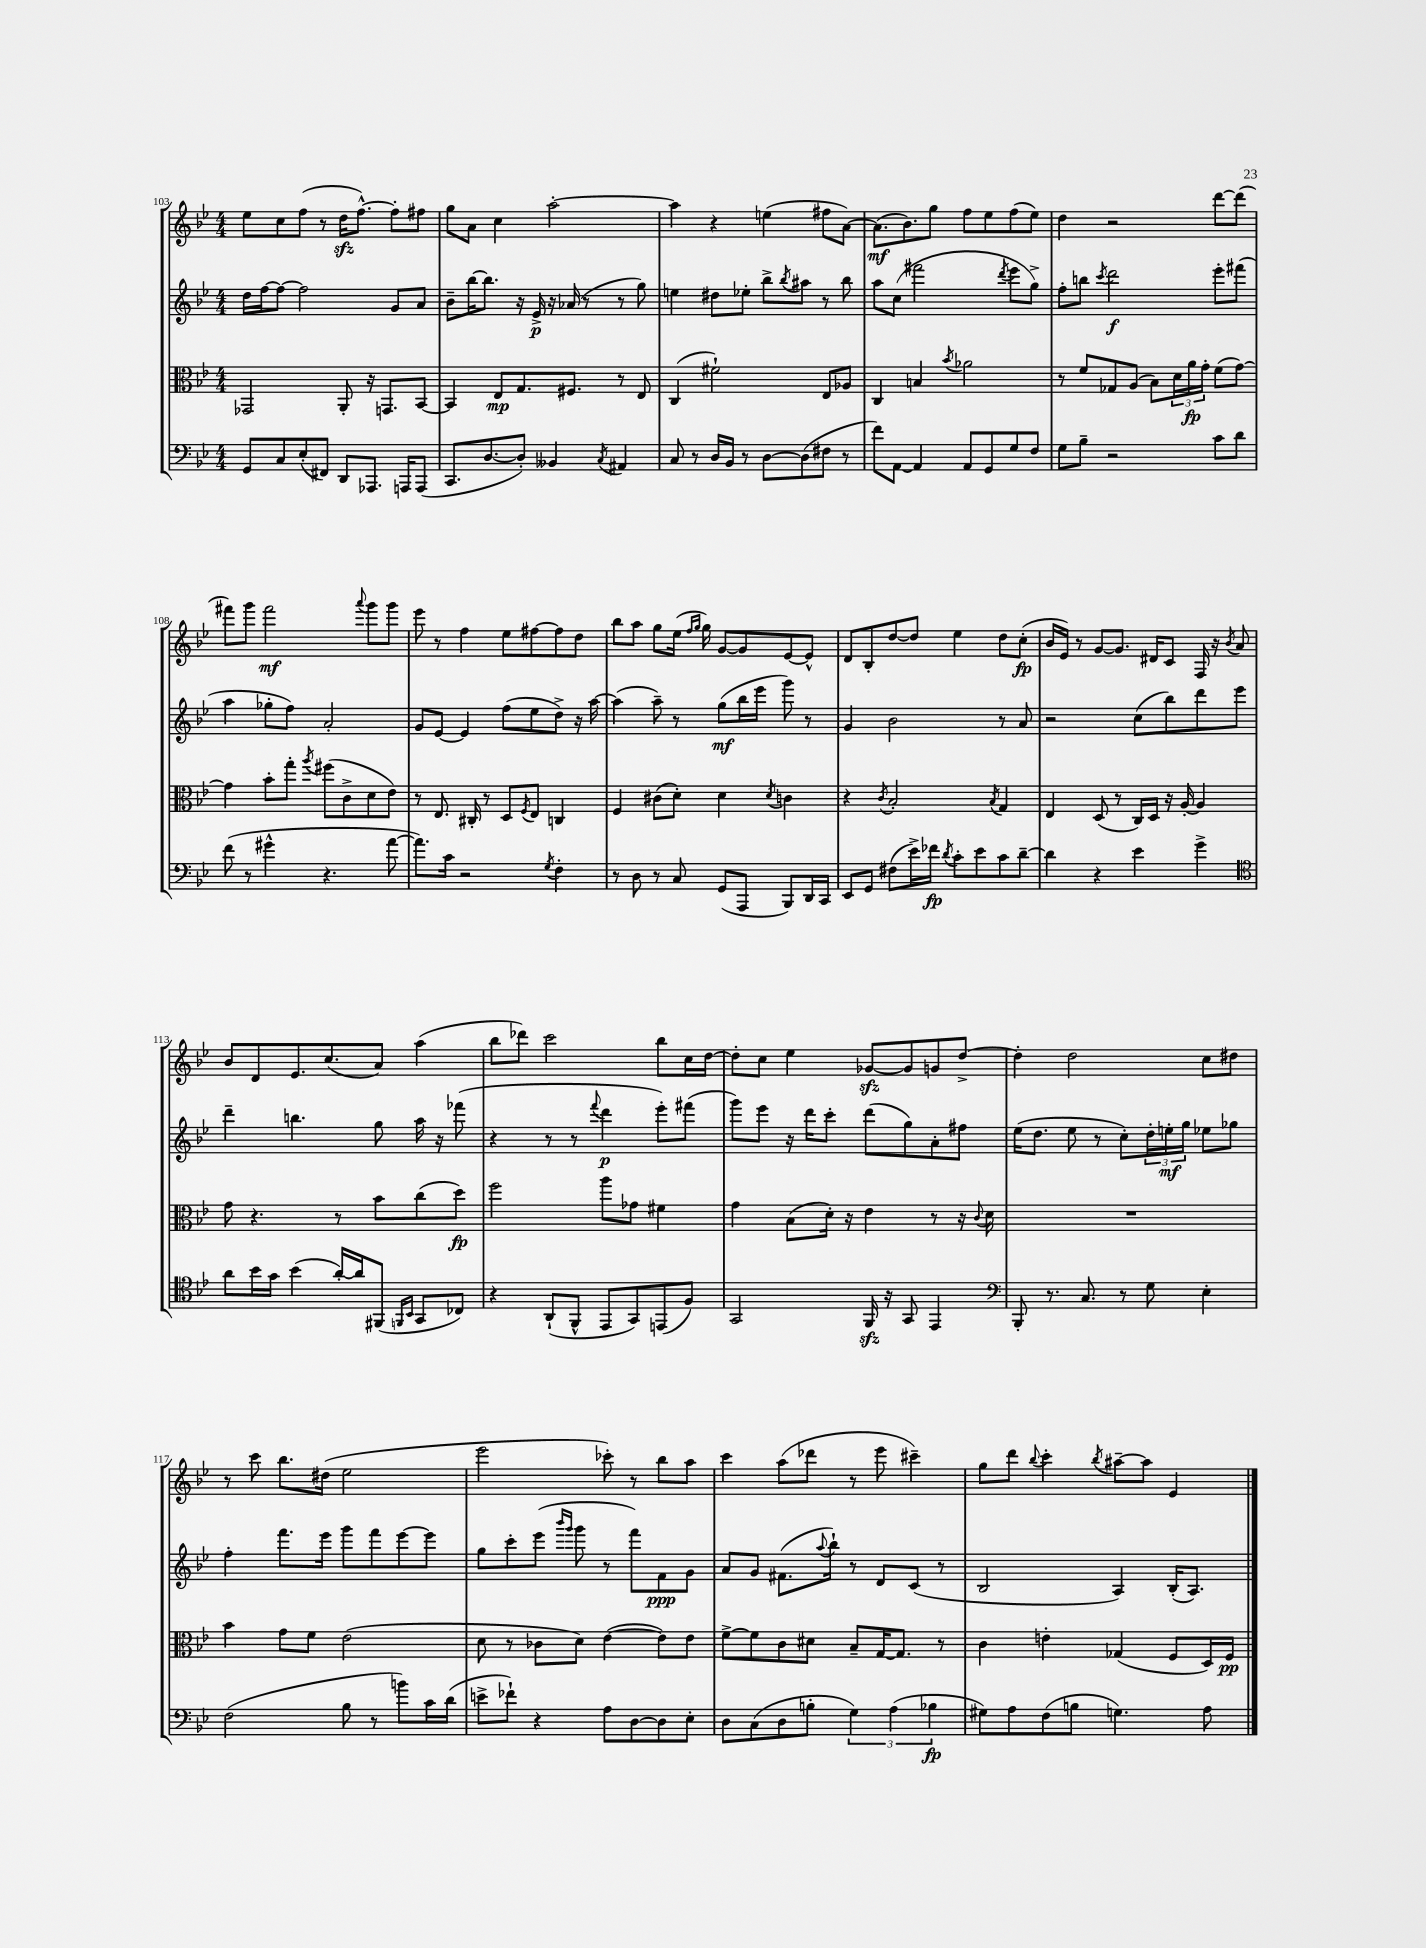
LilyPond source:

<<
\new StaffGroup <<
\new Staff = "s0" {
    \clef treble \key bes \major \numericTimeSignature \time 4/4
    ees''8 c''8 f''8( r8 d''16\sfz f''8.~-^) f''8-. fis''8 |
    g''8 a'8 c''4 a''2~-. |
    a''4 r4 e''4( fis''8 a'8~) |
    a'8.\mf( bes'8.) g''8 f''8 ees''8 f''8( ees''8) |
    d''4 r2 d'''8~ d'''8( |
    fis'''8) g'''8 fis'''2\mf \appoggiatura { a'''8 } g'''8 g'''8 |
    ees'''8 r8 f''4 ees''8 fis''8~ fis''8 d''8 |
    bes''8 a''8 g''8 ees''16( \grace { f''16 g''16 } g''16) g'8~ g'8 ees'8~ ees'8-^ |
    d'8 bes8-. d''8~ d''8 ees''4 d''8 c''8-.\fp( |
    bes'16 ees'16) r8 g'8~ g'8. dis'16 c'8 f16 r16 \acciaccatura { bes'8 } a'8 |
    bes'8 d'8 ees'8. c''8.( a'8) a''4( |
    bes''8 des'''8) c'''2 bes''8 c''16 d''16~ |
    d''8-. c''8 ees''4 ges'8~\sfz ges'8 g'8 d''8~-> |
    d''4-. d''2 c''8 dis''8 |
    r8 c'''8 bes''8. dis''16( ees''2 |
    ees'''2 ces'''8-.) r8 bes''8 a''8 |
    c'''4 a''8( des'''8 r8 ees'''8 cis'''4--) |
    g''8 d'''8 \appoggiatura { bes''8 } c'''4-. \acciaccatura { bes''8 } ais''8~-- ais''8 ees'4 \bar "|." |
}
\new Staff = "s1" {
    \clef treble \key bes \major \numericTimeSignature \time 4/4
    d''16 f''16~ f''8~ f''2 g'8 a'8 |
    bes'8-- bes''16~ bes''8. r16 ees'16->\p r16 aes'16( r8 r8 g''8) |
    e''4 dis''8 ees''8-. bes''8-> \acciaccatura { bes''8 } ais''8 r8 bes''8 |
    a''8 c''8( fis'''2 \acciaccatura { d'''8 } ees'''8 g''8->) |
    f''8-. b''8 \acciaccatura { c'''8 } d'''2\f ees'''8-. fis'''8( |
    a''4 ges''8-. f''8) a'2-. |
    g'8 ees'8~ ees'4 f''8( ees''8 d''8->) r16 a''16~ |
    a''4( a''8--) r8 g''8\mf( bes''16 ees'''16 g'''8) r8 |
    g'4 bes'2 r8 a'8 |
    r2 c''8( bes''8) d'''8 ees'''8 |
    d'''4-- b''4. g''8 a''16 r16 fes'''8( |
    r4 r8 r8 \appoggiatura { f'''8 } d'''4\p ees'''8-.) fis'''8( |
    g'''8) ees'''8 r16 d'''16 c'''8-. d'''8( g''8) a'8-. fis''8 |
    ees''16( d''8. ees''8 r8 c''8-.) \tuplet 3/2 { d''16-. e''16-.\mf g''16 } ees''8 ges''8 |
    f''4-. f'''8. ees'''16 g'''8 f'''8 ees'''8~ ees'''8 |
    g''8 c'''8-. ees'''8( \grace { bes'''16 g'''16 } g'''8 r8 f'''8) f'8\ppp g'8 |
    a'8 g'8 fis'8.( \appoggiatura { a''8 } bes''16-!) r8 d'8 c'8( r8 |
    bes2 a4) bes16-.( a8.) \bar "|." |
}
\new Staff = "s2" {
    \clef alto \key bes \major \numericTimeSignature \time 4/4
    ges,2 a,8-. r16 g,8. bes,8~ |
    bes,4 ees8\mp g8. fis8. r8 ees8 |
    c4( fis'2-!) ees8 aes8 |
    c4 b4 \acciaccatura { bes'8 } aes'2 |
    r8 f'8 ges8 a8( bes8) \tuplet 3/2 { d'16 a'16\fp g'16-. } f'8( g'8~) |
    g'4 bes'8-. g''8-. \acciaccatura { a''8 } fis''8( c'8-> d'8 ees'8) |
    r8 ees8. cis16-. r8 d8 \acciaccatura { f8 } ees8 c4 |
    f4 cis'8( d'8-.) d'4 \acciaccatura { d'8 } c'4 |
    r4 \acciaccatura { c'8 } bes2-. \acciaccatura { bes8 } g4 |
    ees4 d8( r8 c16) d16 r16 a16~-. a4 |
    g'8 r4. r8 bes'8 c''8( d''8\fp) |
    f''2 a''8 ges'8 fis'4 |
    g'4 bes8( d'16-.) r16 ees'4 r8 r16 \appoggiatura { c'8 } d'16 |
    R1 |
    bes'4 g'8 f'8 ees'2( |
    d'8 r8 ces'8 d'8) ees'4~( ees'8) ees'8 |
    f'8~-> f'8 c'8 dis'8 bes8-- g16~ g8. r8 |
    c'4 e'4-. ges4( f8 d16) f16\pp \bar "|." |
}
\new Staff = "s3" {
    \clef bass \key bes \major \numericTimeSignature \time 4/4
    g,8 c8 ees8-.( fis,8) d,8 aes,,8. a,,16 a,,8( |
    c,8. d8.~ d8-.) beses,4 \acciaccatura { c8 } ais,4 |
    c8 r8 d16 bes,16 r8 d8~ d8( fis8 r8 |
    f'8) a,8~ a,4 a,8 g,8 g8 f8 |
    g8 bes8-- r2 c'8 d'8 |
    f'8( r8 gis'4-^ r4. a'8~ |
    a'8.) c'16 r2 \acciaccatura { g8 } f4-. |
    r8 d8 r8 c8 g,8( a,,8 bes,,8) d,16 c,16 |
    ees,8 g,8 fis8( ees'16->) fes'16\fp \acciaccatura { d'8 } c'8-. ees'8 c'8 d'8~-- |
    d'4 r4 ees'4 g'4-> |
    \clef tenor a'8 bes'16 g'16 bes'4( a'16~-.) a'16 fis,8( \grace { f,16 bes,16 } g,8 ces8) |
    r4 a,8-!( f,8-^ ees,8 g,8) e,8( f8) |
    g,2 f,16\sfz r16 g,8 ees,4 |
    \clef bass bes,,8-. r8. c8. r8 g8 ees4-. |
    f2( bes8 r8 b'8) c'16 d'16( |
    e'8-> fes'8-!) r4 a8 d8~ d8 ees8-. |
    d8 c8( d8 b8-. \tuplet 3/2 { g4) a4( bes4\fp } |
    gis8) a8 f8( b8 g4.) a8 \bar "|." |
}
>>
>>
\layout { \context { \Score currentBarNumber = #103 } }
